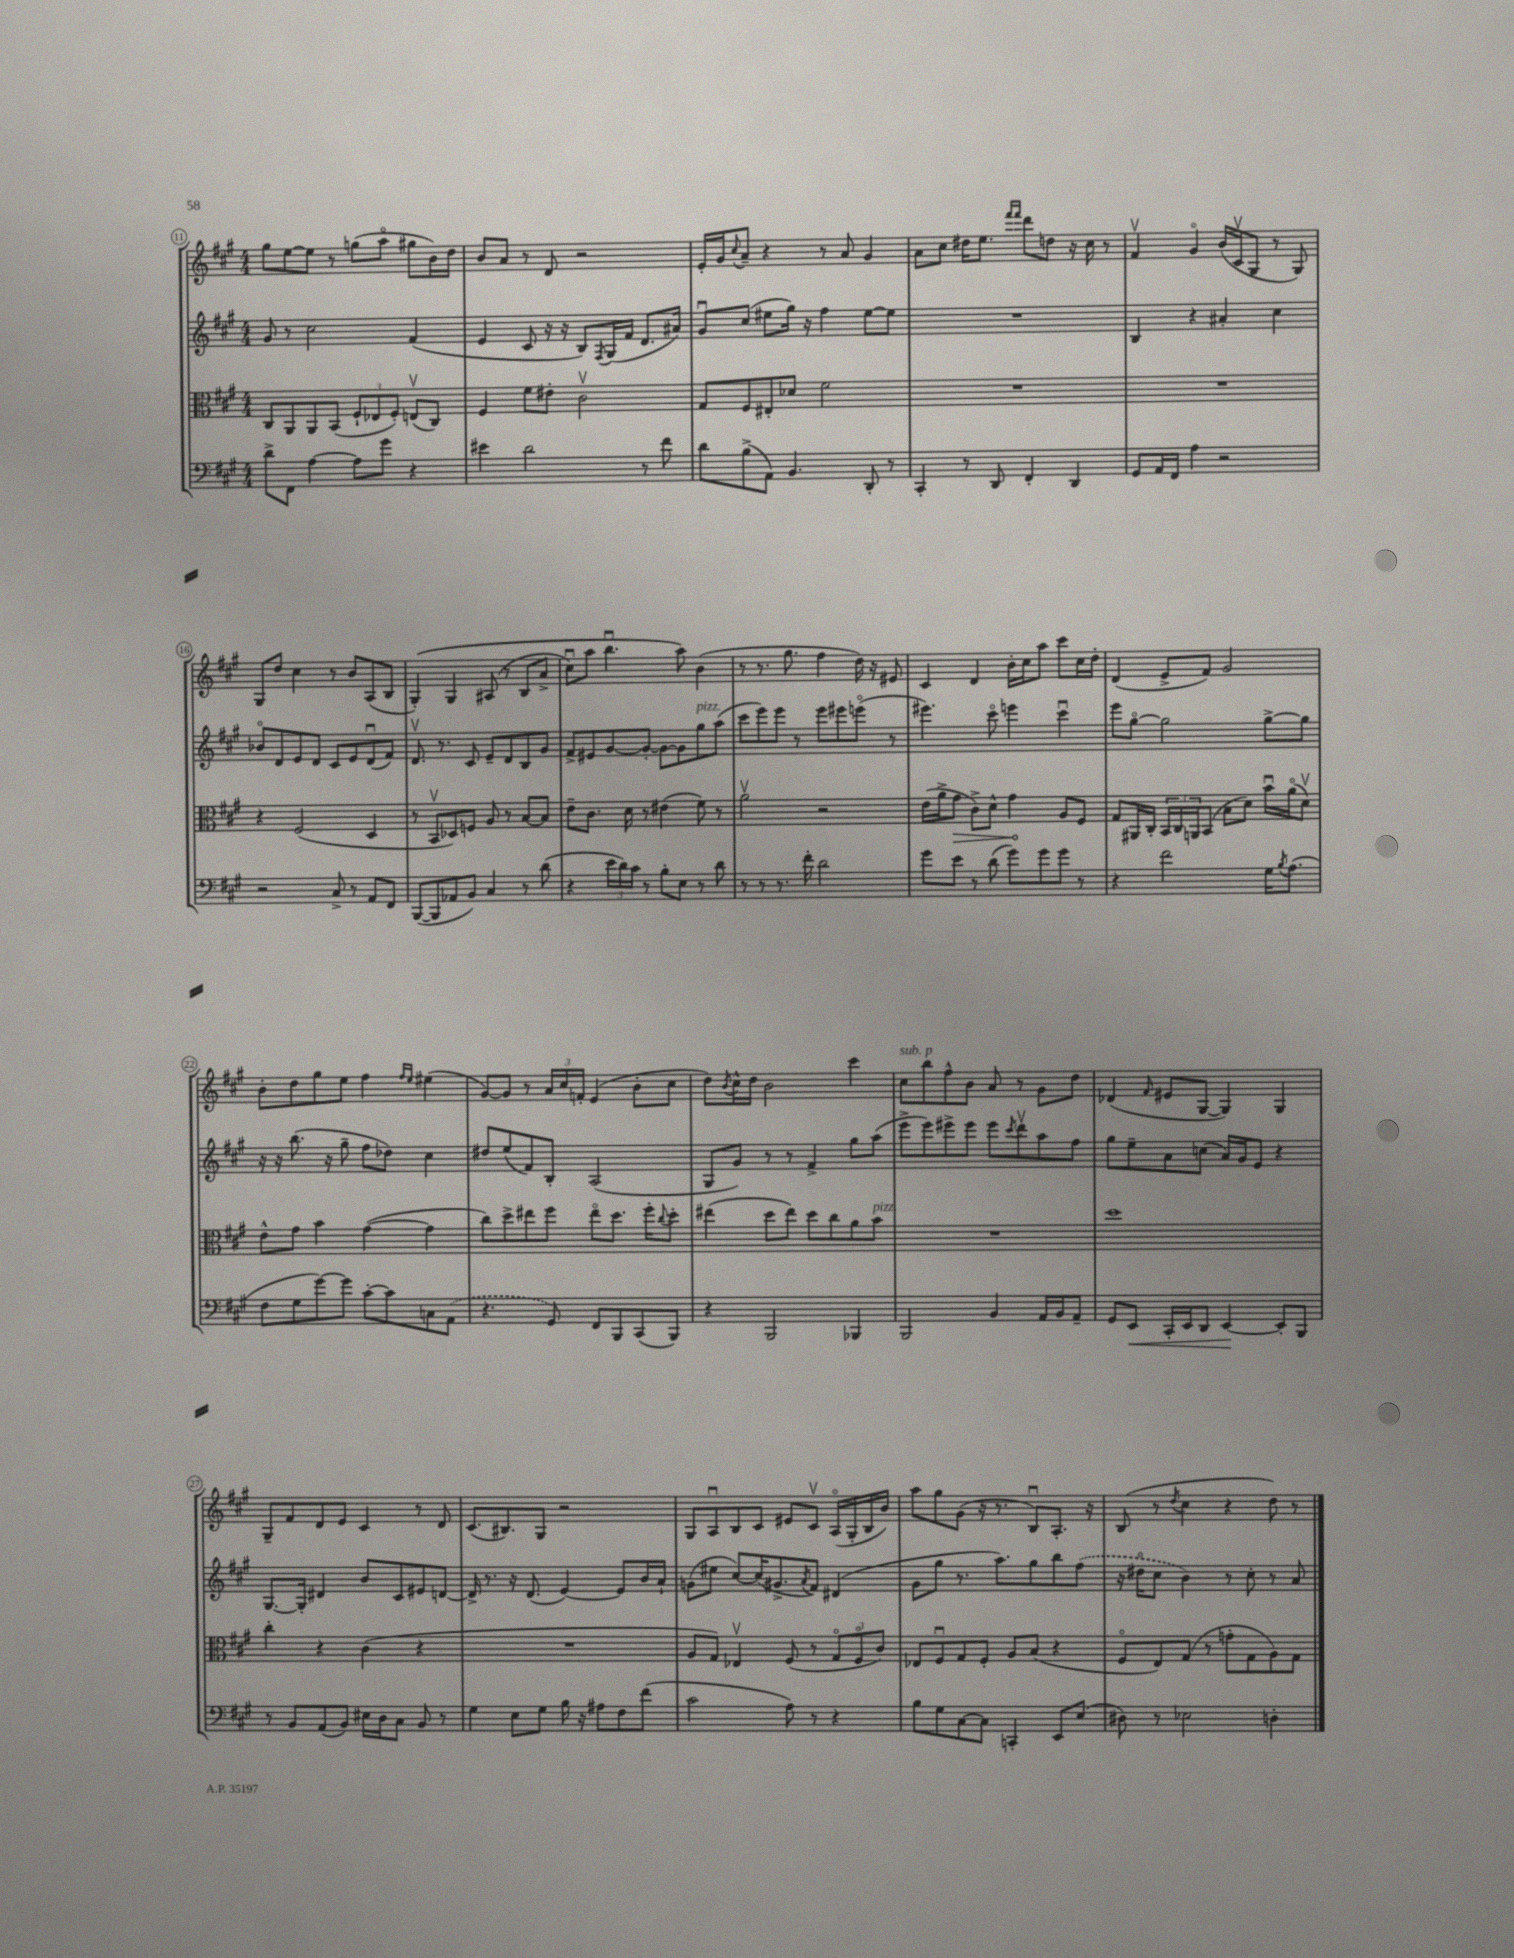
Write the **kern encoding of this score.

**kern	**kern	**kern	**kern
*staff4	*staff3	*staff2	*staff1
*clefF4	*clefC3	*clefG2	*clefG2
*k[f#c#g#]	*k[f#c#g#]	*k[f#c#g#]	*k[f#c#g#]
*M4/4	*M4/4	*M4/4	*M4/4
8d^\L	8C#/L	8g#/	8gg#\L
8FF#\J	8AA/	8r	[8ee\
[4A\	8AA/	2cc#\	8ee\]J
.	(8BB/J	.	8r
8A\]L	12F#`/L	.	(8gg\L
.	12E-/	.	.
8g#\J	.	.	8aao\J
.	12F#'/J)	.	.
4r	(8Ev/L	(4f#/	8gg#\L
.	8C#/J)	.	16b\L)
.	.	.	16dd\JJ
=	=	=	=
4e#\	4F#/	4e/	8b/L
.	.	.	8a/J
2d\	8f#\L	8c#/	8r
.	8e#'\J	16r	8d/
.	.	16r	.
.	2c#v\	8B/L)	2r
.	.	8qF#/	.
.	.	(16G#/L	.
.	.	16f#/JJ	.
8r	.	8.d/L	.
8f#\	.	.	.
.	.	16a#/Jk)	.
=	=	=	=
8d\L	8G#/L	8g#u/L	16e'/LL
.	.	.	16g#/J
.	.	.	8qqcc#/
(8B^\	8F#/	(8cc#/J	8a~/J
8AA\J)	8E#'/	8ee#\L	4r
4.BB/	8d-/J	16gg#\Jk)	.
.	.	16r	.
.	2f#\	4ff#\	8r
.	.	.	8a/
8DD'/	.	[8ee#\L	4g#/
8r	.	8ee#\]J	.
=	=	=	=
4CC#'/	1r	1r	8a\L
.	.	.	8cc#\J
8r	.	.	16dd#\LK
.	.	.	8.ee\J
8DD/	.	.	.
.	.	.	16qqfff#/LL
.	.	.	16qqfff#/JJ
4FF#'/	.	.	8ddd\L
.	.	.	8dd\J
4DD/	.	.	16r
.	.	.	16cc#\
.	.	.	8r
=	=	=	=
8GG#/L	1r	4B/	4f#v/
16AA/L	.	.	.
16FF#/JJ	.	.	.
4A\	.	4r	4g#o/
2r	.	4a#'/	(16b/LL
.	.	.	16c#v/J
.	.	.	8G#/J
.	.	4cc#\	8r
.	.	.	8G#/)
=	=	=	=
2r	4r	8b-o/L	8G#/L
.	.	8d/	8dd/J
.	(2F#/	8e/	4cc#\
.	.	8d/J	.
8C#^/	.	8c#/L	8r
8r	.	8e/	8b/L
8AA/L	4D/	(8du/	(8A/
8FF#/J	.	8f#/J)	8B/J
=	=	=	=
([8BBB/L	8r	8.dv/	&(4G#'/)
8BBB/]	8BBv/L	.	.
.	.	8.r	.
8AA-/	8D-/)	.	4G#/
8BB/J)	8F/J	8c#/	.
4C#/	8A/	8e~/L	(8A#/
.	8r	8d/	8r
8r	[8B/L	8B/	8B/L
(8d\	8B/]J	8g#/J	8a^/J
=	=	=	=
4r	8e~\L	8f#^/L	8cc#u\L)
.	8.c#\J	8e#/	8aa\J
24e\LL	.	[8g#/	4.bbu\
24d\)	.	.	.
.	16d\	.	.
24c#\JJ	.	.	.
8r	8r	8g#'/_J	.
8B'\L	(4e#\	8g#\_L	.
8E\J	.	8g#\]	8aa\&)
8r	8f#\)	8gg#\	(4b\
8d\	8r	(8aa\J	.
=	=	=	=
8r	2av\	8ccc#\L	8r
8r	.	8eee\)	8.r
8.r	.	8eee\J	.
.	.	.	8.gg#\
.	.	8r	.
16f#'\	.	.	.
2d\	2r	8eee\L	4ff#\
.	.	8eee#\	.
.	.	(8eeeo\J	16dd\)
.	.	.	16r
.	.	8r	8e#/
=	=	=	=
8g#\L	(16e\LL	4.eee#\)	4c#/
.	16a^\J	.	.
8e\J	8g#\J	.	.
8r	8c#^\L)	.	4d/
(8d\	8d^^\J	8ccc#o\	.
8g#\L)	4g#\	4eee\	16b'\LL
.	.	.	16cc#\J
8g#\	.	.	8aa\J
8g#\J	8A/L	4ccc#u\	8ccc#\L
8r	8F#/J	.	16cc#\L
.	.	.	16dd'\JJ
=	=	=	=
4r	8G#/L	8eee\L	(4d/
.	16AA#/L	[8gg#o\J	.
.	16C#'/JJ	.	.
2f#\	24BB/LL	2gg#\]	8e^/L
.	24C#/	.	.
.	24AA/J	.	.
.	(8BB/J	.	8f#/J)
.	8B\L	.	2g#/
.	8d\J)	.	.
16G#\LK	16bu\LL	[8gg#^\L	.
8qB/	.	.	.
(8.A\J	(16ao\J	.	.
.	8dv\J)	8gg#\]J	.
=	=	=	=
8F#\L	8e^^\L	16r	8b'\L
.	.	16r	.
8G#\	8g#\J	(8.bb\	8dd\
[8g#\)	4b\	.	8gg#\
.	.	16r	.
8g#\]J	.	8gg#~\	8ee\J
[8c#'\L	([4g#\	8ff#\L	4ff#\
8c#\]	.	8dd-\J)	.
.	.	.	16qqff#/LL
.	.	.	16qqee/JJ
8C\	4g#\]	4cc#\	(4ee#\
(8AA\J	.	.	.
=	=	=	=
4.r	8cc#\L)	8dd#/L	[8g#/L)
.	8dd^\	(8ee/	8g#/]J
.	8ee#\	8f#/)	8r
8GG#/)	8ff#\J	8B'/J	24a/LL
.	.	.	24cc#/
.	.	.	24f'/JJ
8FF#/L	8ee#o\L	(2A/	(4e/
8BBB/	8.dd\J	.	.
(8CC#/	.	.	8b'\L
.	16ff#'\LK	.	.
.	8qqcc#/	.	.
8BBB/J)	8dd'\J	.	8cc#\J
=	=	=	=
4r	(4ee#\	8G#/L	8dd\L)
.	.	.	8qb/
.	.	8g#/J)	16cc#^^\L
.	.	.	16dd\JJ
2BBB/	8dd\L	8r	2b\
.	8ee#\J)	8r	.
.	8dd\L	4f#^/	.
.	8cc#\	.	.
4BBB-/	8a\	8gg#\L	4ccc#\
.	8b\J	(8aa\J	.
=	=	=	=
2BBB/	1r	8eee^\L	8cc#\L
.	.	8eee\)	8bb\
.	.	8eee#^\	8ff#^^\
.	.	8eee#\J	8b\J
4BB/	.	8eee#\L	8a/
.	.	8qccc#/	.
.	.	8dddv\	8r
16AA/LL	.	8aa\	8g#\L
16BB/J	.	.	.
8AA~/J	.	8ff#\J	8dd\J
=	=	=	=
8GG#/L	1dd	8gg#\L	(4d-/
8EE/J	.	8ee~\	.
.	.	.	16qqf#/
16CC#'/LL	.	8a\	8e#/L
16EE/J	.	.	.
8DD/J	.	(8cc\J	[8G#/J
[4EE/	.	16a/LL)	4G#/])
.	.	16g#/J	.
.	.	8e/J	.
8EE'/]L	.	4r	4G#/
8BBB/J	.	.	.
=	=	=	=
8r	4cc#'\	[8.G#/L	8G#~/L
8BB/L	.	.	8f#/
.	.	16G#'/]Jk	.
(8AA/	4r	4d#/	8d/
8BB/J)	.	.	8e/J
16E#\LL	(4c#\	8b/L	4c#/
16D\J	.	.	.
8C#\J	.	8c#/	.
8BB/	4r	8e#/	8r
8r	.	[8d/J	8d/
=	=	=	=
4G#\	1r	16d^/]	(8.c#/L
.	.	8.r	.
.	.	.	8.B#/)
8E\L	.	16r	.
.	.	(8.d/	.
8G#\J	.	.	8G#/J
16B\	.	[4e/)	2r
16r	.	.	.
8A#\L	.	.	.
8F#\	.	8e/]L	.
(8f#\J	.	16b/L	.
.	.	16a`/JJ	.
=	=	=	=
2c#\	8A/L	(8g\L	8G#/L
.	8G#/J)	8ee#\J	8Au/
.	4E-v/	[8cc#/L)	8B/
.	.	(16cc#/]K	8c#/J
.	.	8.g#^/	.
8A\)	(8F#/	.	8e#/L
.	.	8qa/	.
8r	8r	8f#/J)	8c#v/J
4r	12G#o/L	(4d#/	(16Ao/LL
.	.	.	16G#'/
.	12F#o/	.	.
.	.	.	16B/
.	12c#/J)	.	.
.	.	.	16b/JJ)
=	=	=	=
8B\L	8E-/L	8g#\L	8aa\L
8G#\	8F#u/	8gg#\J	8gg#\
[8C#\	8G#/	8.r	(8g#\J
8C#\]J	8F#'/J	.	16r
.	.	8.aa\L)	8.r
4CC'/	8A/L	.	.
.	(8B/J	8gg#\	8Bu/L)
8EE/L	4r	8bb\	8.A'/J
(8E/J	.	(8ff#\J	.
.	.	.	16r
=	=	=	=
8D#\)	8F#o/L	16r	(8B/
.	.	16dd#o\LK	.
8r	8E/)	8cc#\J	8r
.	.	.	8qdd/
2E-\	(8G#/J	4b\)	4cc#\
.	8r	.	.
.	8g'\L	8r	4r
.	8G#\	8cc#'\	.
4D'\	8A\)	8r	8dd\)
.	8G#\J	8a/	8r
==	==	==	==
*-	*-	*-	*-
